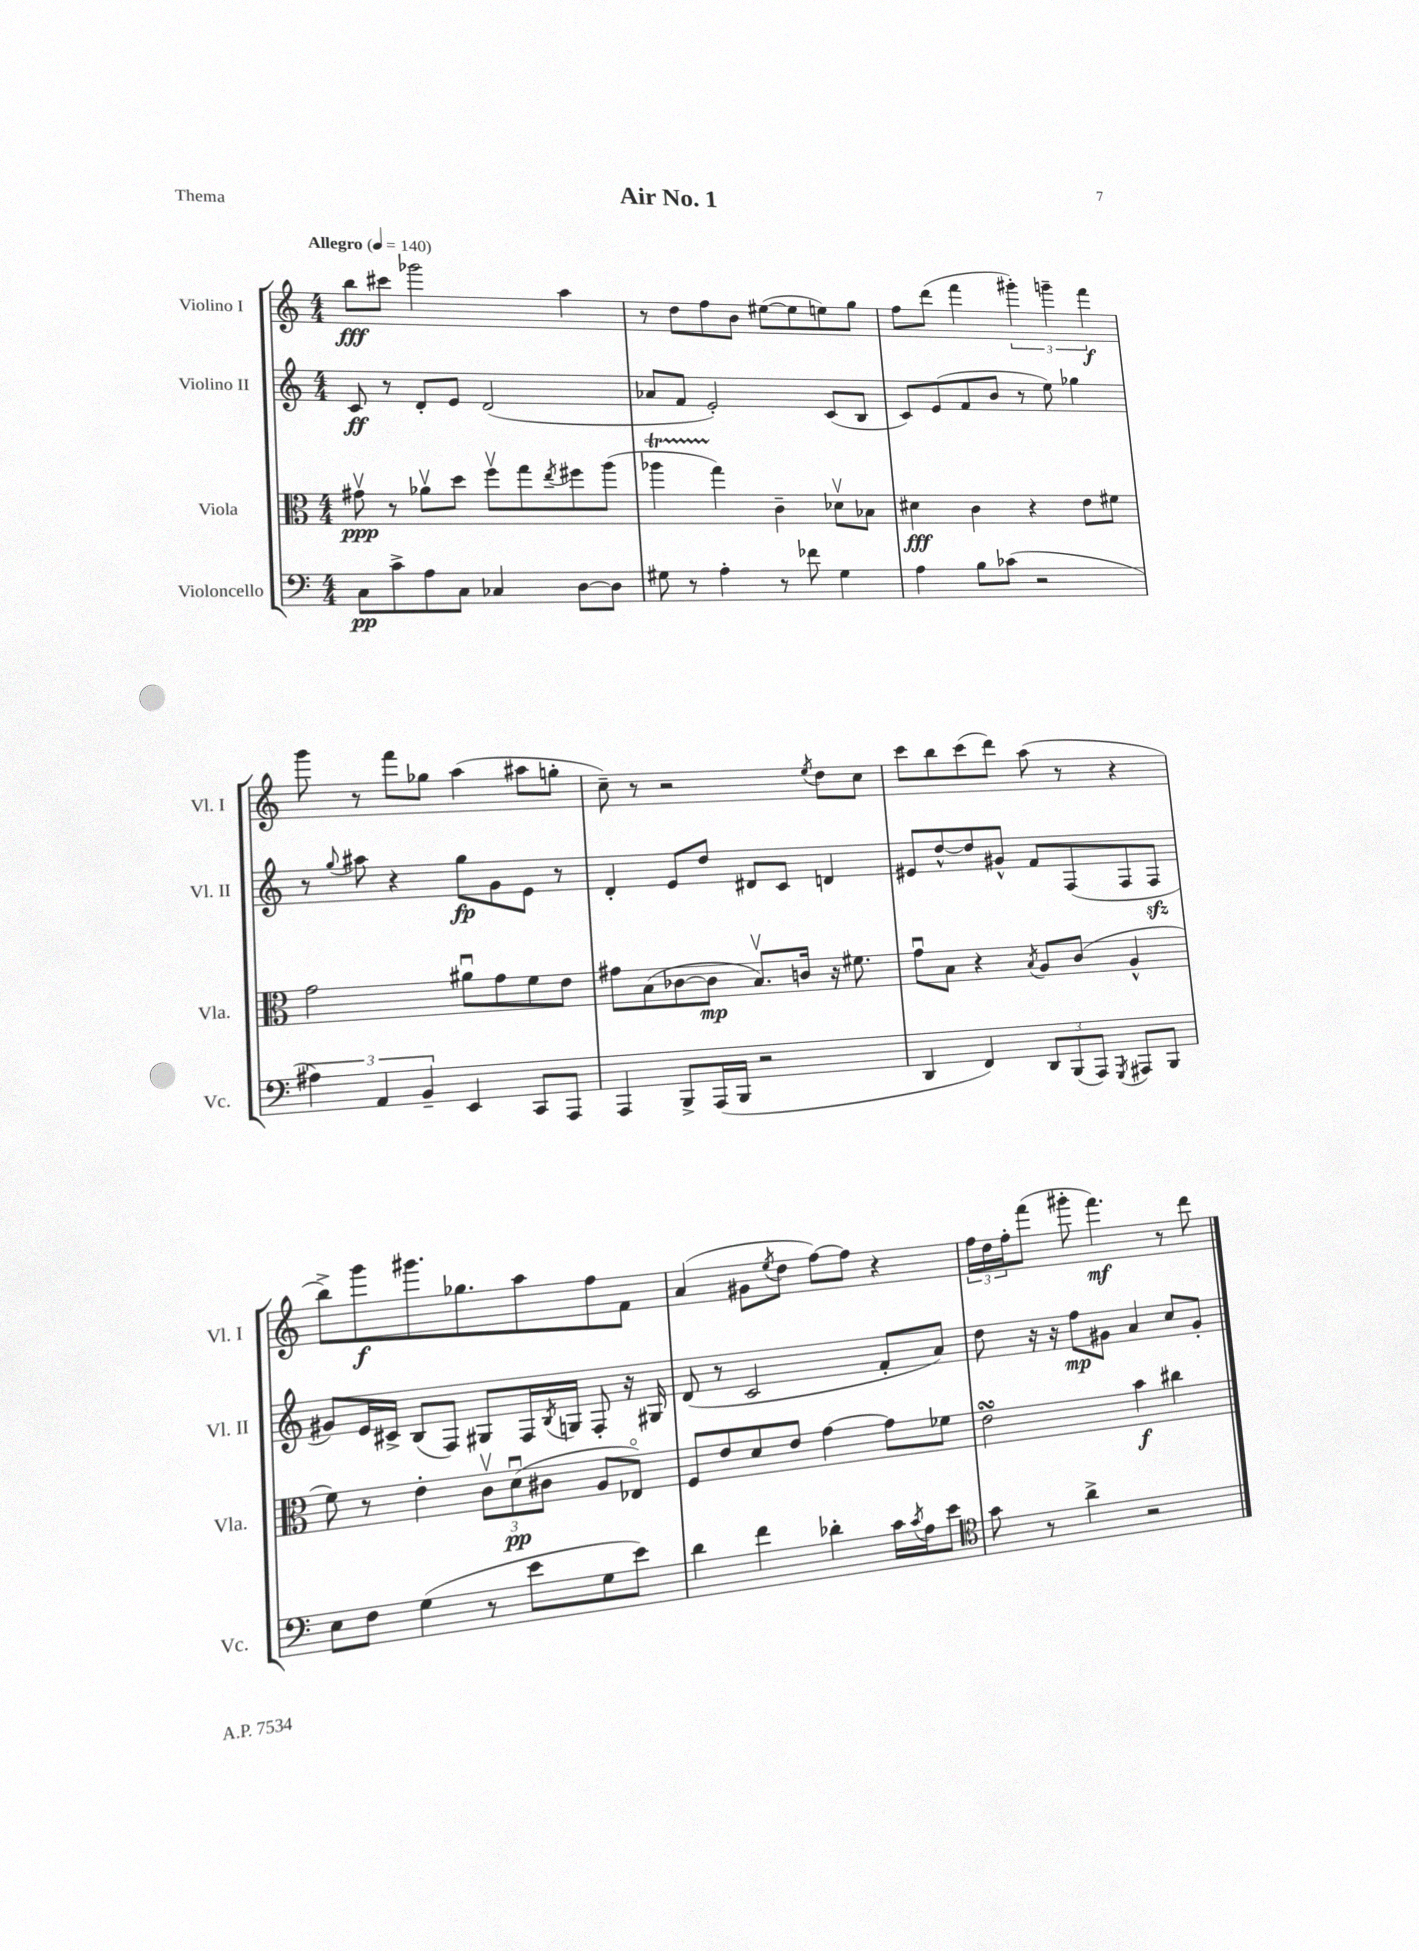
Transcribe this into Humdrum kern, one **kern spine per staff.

**kern	**dynam	**kern	**dynam	**kern	**dynam	**kern	**dynam
*part4	*part4	*part3	*part3	*part2	*part2	*part1	*part1
*staff4	*staff4	*staff3	*staff3	*staff2	*staff2	*staff1	*staff1
*I"Violoncello	*	*I"Viola	*	*I"Violino II	*	*I"Violino I	*
*I'Vc.	*	*I'Vla.	*	*I'Vl. II	*	*I'Vl. I	*
*clefF4	*	*clefC3	*	*clefG2	*	*clefG2	*
*k[]	*	*k[]	*	*k[]	*	*k[]	*
*M4/4	*	*M4/4	*	*M4/4	*	*M4/4	*
*MM140	*	*MM140	*	*MM140	*	*MM140	*
=1	=1	=1	=1	=1	=1	=1	=1
!	!	!	!	!	!	!LO:TX:a:B:t=Allegro	!
8C\L	pp	8g#Xv\	ppp	8c/	ff	8bb\L	fff
8c^\	.	8r	.	8r	.	8ccc#X\J	.
8A\	.	8a-Xv\L	.	8d'/L	.	2ggg-X\	.
8C\J	.	8dd\J	.	8e/J	.	.	.
4C-X/	.	8ffv\L	.	(2d/	.	.	.
.	.	8gg\	.	.	.	.	.
.	.	8qee/	.	.	.	.	.
[8D\L	.	8ff#X\	.	.	.	4aa\	.
8D\J]	.	(8aa\J	.	.	.	.	.
=2	=2	=2	=2	=2	=2	=2	=2
8G#X\	.	4aa-XT\	.	8a-X/L	.	8r	.
8r	.	.	.	8f/J	.	8dd\L	.
4A'\	.	4gg\)	.	2e'/)	.	8ff\	.
.	.	.	.	.	.	8b\J	.
8r	.	4c~\	.	.	.	([8ee#X\L	.
8f-X\	.	.	.	.	.	8ee#\]	.
4G#\	.	8d-Xv\L	.	(8c/L	.	8een\)	.
.	.	8B-X\J	.	8B/J	.	8gg\J	.
=3	=3	=3	=3	=3	=3	=3	=3
4A\	.	4d#X\	fff	8c/L)	.	8ff\L	.
.	.	.	.	(8e/	.	(8ddd\J	.
8B\L	.	4c\	.	8f/	.	4fff\	.
(8c-X\J	.	.	.	8b/J	.	.	.
2r	.	4r	.	8r	.	6ggg#X'\)	.
.	.	.	.	8ee\)	.	.	.
.	.	.	.	.	.	6gggn~\	.
.	.	8e\L	.	4gg-X\	.	.	.
.	.	.	.	.	.	6fff\	f
.	.	8f#X\J	.	.	.	.	.
!!LO:LB:g=z
=4	=4	=4	=4	=4	=4	=4	=4
6A#X\)	.	2g\	.	8r	.	8ggg\	.
.	.	.	.	8qqgg/	.	.	.
.	.	.	.	8aa#X\	.	8r	.
6AA/	.	.	.	.	.	.	.
.	.	.	.	4r	.	8fff\L	.
6BB~/	.	.	.	.	.	.	.
.	.	.	.	.	.	8gg-X\J	.
4EE/	.	8a#Xu\L	.	8gg\L	fp	(4aa\	.
.	.	8g\	.	8g\	.	.	.
8CC/L	.	8f\	.	8e\J	.	8aa#X\L	.
8AAA/J	.	8e\J	.	8r	.	8ggn'\J	.
=5	=5	=5	=5	=5	=5	=5	=5
4AAA/	.	8g#X\L	.	4d'/	.	8cc~\)	.
.	.	(8B\	.	.	.	8r	.
8BBB^/L	.	[8c-X\	.	8e/L	.	2r	.
(16AAA/L	.	8c-\J]	mp	8dd/J	.	.	.
16BBB/JJ	.	.	.	.	.	.	.
2r	.	8.Bv/L)	.	8d#X/L	.	.	.
.	.	.	.	8c/J	.	.	.
.	.	16cn/Jk	.	.	.	.	.
.	.	.	.	.	.	8qee/	.
.	.	16r	.	4dn/	.	8dd\L	.
.	.	8.f#X\	.	.	.	.	.
.	.	.	.	.	.	8cc\J	.
=6	=6	=6	=6	=6	=6	=6	=6
4DD/	.	8gu\L	.	8e#X/L	.	8ccc\L	.
.	.	8B\J	.	[8dd^^/	.	8bb\	.
4FF/)	.	4r	.	8dd/]	.	(8ccc\	.
.	.	.	.	8g#X^^/J	.	8ddd\J)	.
.	.	8qB/	.	.	.	.	.
12DD/L	.	8A/L	.	8f/L	.	(8aa\	.
(12BBB/	.	.	.	.	.	.	.
.	.	(8c/J	.	(8F/	.	8r	.
12AAA/J)	.	.	.	.	.	.	.
8qGGG/	.	.	.	.	.	.	.
8AAA#X/L	.	4A^^/	.	8F/	.	4r	.
8BBB/J	.	.	.	8Fzz/J	.	.	.
!!LO:LB:g=z
=7	=7	=7	=7	=7	=7	=7	=7
8E\L	.	8f\)	.	8g#X/L)	.	8bb^\L)	.
8F\J	.	8r	.	16e/L	.	8ggg\	f
.	.	.	.	16c#X^/JJ	.	.	.
(4G\	.	4e'\	.	(8B/L	.	8.ggg#X\	.
.	.	.	.	8F/J)	.	.	.
.	.	.	.	.	.	8.gg-X\	.
8r	.	12cv\L	.	8G#X/L	.	.	.
.	.	(12du\	pp	.	.	.	.
8e\L	.	.	.	16F/L	.	8aa\	.
.	.	12c#X\J	.	.	.	.	.
.	.	.	.	8qB/	.	.	.
.	.	.	.	16Gn/JJ	.	.	.
8G\	.	8A/L	.	8F'/	.	8ff\	.
8e\J)	.	8E-X/J)	.	16r	.	8f\J	.
.	.	.	.	16G#X/	.	.	.
=8	=8	=8	=8	=8	=8	=8	=8
4d\	.	8F/L	.	(8d/	.	(4a/	.
.	.	8e/	.	8r	.	.	.
4f\	.	8d/	.	2c/	.	8g#X\L	.
.	.	.	.	.	.	8qee/	.
.	.	8e/J	.	.	.	8dd\J	.
4d-X'\	.	[4g\	.	.	.	[8ff\L)	.
.	.	.	.	.	.	8ff\J]	.
16c\LL	.	8g\L]	.	8f'/L	.	4r	.
8qc/	.	.	.	.	.	.	.
16A\J	.	.	.	.	.	.	.
8e\J	.	8f-X\J	.	8a/J)	.	.	.
=9	=9	=9	=9	=9	=9	=9	=9
*clefC4	*	*	*	*	*	*	*
8g\	.	2esSsS\	.	8dd\	.	24ff\LL	.
.	.	.	.	.	.	24dd\	.
.	.	.	.	.	.	24ff'\J	.
8r	.	.	.	16r	.	(8fff\J	.
.	.	.	.	16r	.	.	.
4a^\	.	.	.	8ff\L	mp	8ggg#X'\	.
.	.	.	.	8g#X\J	.	4.fff\)	mf
2r	.	4b\	f	4a/	.	.	.
.	.	4cc#X\	.	8cc/L	.	8r	.
.	.	.	.	8g#'/J	.	8ddd\	.
==	==	==	==	==	==	==	==
*-	*-	*-	*-	*-	*-	*-	*-
